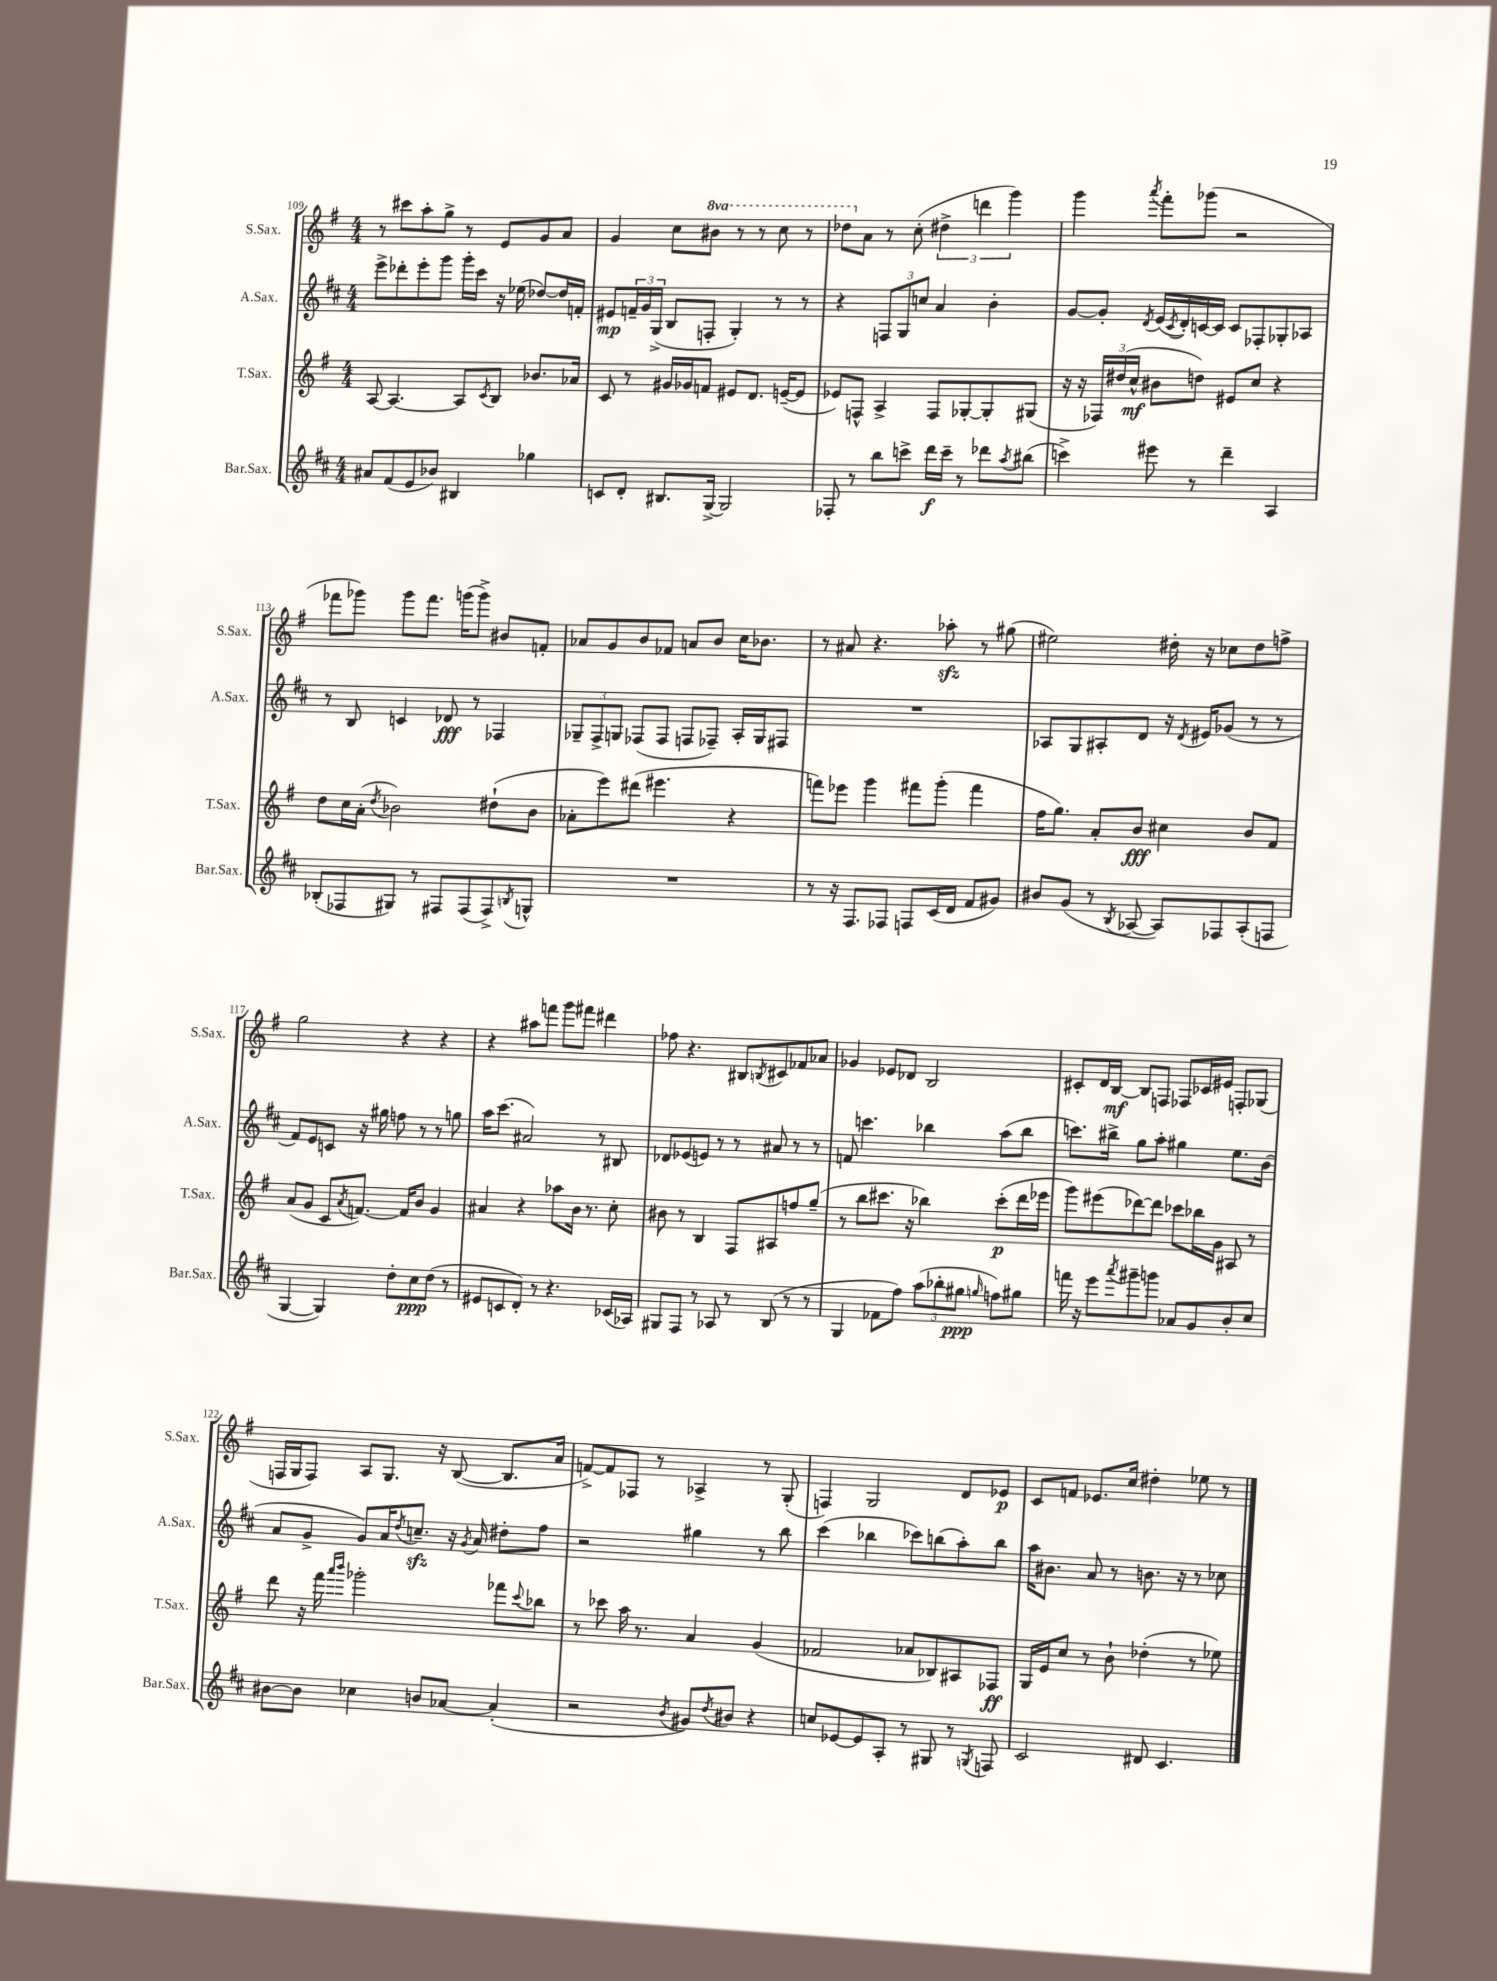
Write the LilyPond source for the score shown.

<<
\new StaffGroup <<
\new Staff = "s0" \with { instrumentName = "S.Sax." shortInstrumentName = "S.Sax." } {
    \clef treble \key g \major \numericTimeSignature \time 4/4 \set Staff.ottavationMarkups = #ottavation-simple-ordinals
    r8 cis'''8 a''8-. g''8-> r8 e'8 g'8 a'8 |
    g'4 c''8 \ottava #1 bis''8 r8 r8 c'''8 r8 |
    des'''8 \ottava #0 a'8 r8 c''8-.( \tuplet 3/2 { dis''4-> d'''4 g'''4) } |
    g'''4 \acciaccatura { a'''8 } fis'''8-. ges'''8( r2 |
    fes'''8 ges'''8) ges'''8 fes'''8. g'''16( g'''8->) bis'8 f'8-. |
    aes'8 g'8 b'8 fes'8 a'8 b'8 c''16 bes'8. |
    r8 ais'8 r4. aes''8-.\sfz r8 gis''8( |
    eis''2) dis''16-. r16 ces''8 dis''8 f''8-> |
    g''2 r4 r4 |
    r4 ais''8 f'''8 g'''8 fis'''8 dis'''4 |
    fes''8 r4. bis8 \acciaccatura { b8 } cis'8 fes'8 aes'8 |
    ges'4 ees'8 des'8 b2 |
    cis'8-. d'16 b16~\mf b8 f8 fes8 ces'16 eis'16 f8-. ges8( |
    f16 g16 f8) a8 g8. r16 b8~( b8. a'16 |
    f'8~->) f'8 fes8 r8 aes4-> r8 g8-.( |
    f4) g2 d'8 ees'8\p |
    c'8 f'8 ees'8. c''16 dis''4-. ees''8 r8 \bar "|." |
}
\new Staff = "s1" \with { instrumentName = "A.Sax." shortInstrumentName = "A.Sax." } {
    \clef treble \key d \major \numericTimeSignature \time 4/4
    e'''8-> des'''8-. e'''8-. g'''8 g'''16-. cis'''16 r16 ees''16( des''8~) des''16 f'16-. |
    eis'8\mp \tuplet 3/2 { f'16-- g'16 g16->( } b8 f8-. g4-.) r8 r8 |
    r4 \tuplet 3/2 { f8 g8 c''8 } a'4 b'4-. |
    g'8~ g'8-. \acciaccatura { d'8 } e'16( \acciaccatura { cis'8 } d'16-.) c'16~ c'16 c'8 fes8-. ges8-. aes8 |
    r8 b8 c'4 des'8\fff r8 fes4 |
    \tuplet 3/2 { ges8-- fis8-> g8 } fes8( fes8 f8 fes8--) a16-. g16 fis8 |
    R1 |
    aes8 g8 ais8-. d'8 r16 \acciaccatura { d'8 } eis'16 ges'8( r8 r8 |
    fis'8) e'8 c'8 r16 gis''16 f''8 r8 r8 g''8 |
    a''16 cis'''8.( ais'2) r8 bis8 |
    des'8 ees'8( e'8) r8 r8 ais'8 r8 r8 |
    f'8 c'''4. bes''4 a''8( bes''8 |
    c'''8.) bis''16-> g''8 a''8-. gis''4 e''8. b'16( |
    a'8 g'8-> g'8) a'16 \acciaccatura { d''8 } c''8.--\sfz r16 \acciaccatura { g'8 } a'16 dis''8-. fis''8 |
    r2 gis''4 r8 b''8 |
    cis'''4( bes''4 ces'''8) b''8( a''8-.) b''8 |
    a''16 bis'8. a'8 r8 b'8. r16 r8 ces''8 \bar "|." |
}
\new Staff = "s2" \with { instrumentName = "T.Sax." shortInstrumentName = "T.Sax." } {
    \clef treble \key g \major \numericTimeSignature \time 4/4
    a8~ a4.~ a8 \acciaccatura { c'8 } b8 bes'8. aes'16 |
    c'8 r8 gis'16 ges'16 f'8 eis'8 d'8. e'16~--( e'8 |
    ees'8) f8-^ a4-> f8 ges8~-. ges8-. gis8( |
    r16 r16 \tuplet 3/2 { fes16) dis''16( c''16-^\mf } bis'8 d''8) eis'8 c''8 r4 |
    d''8 c''16 a'16-.( \acciaccatura { d''8 } bes'2) dis''8-!( bes'8 |
    aes'8-. e'''8) dis'''8( eis'''4. r4 |
    f'''8) ees'''8 g'''4 fis'''8 g'''8-.( fis'''4 |
    fis''16 g''8.) a'8-. b'8\fff cis''4 b'8 fis'8 |
    a'8( g'8 c'8 \acciaccatura { a'8 } f'8.~) f'16 b'8 g'4 |
    ais'4 r4 aes''8 b'16 r8. c''8-. |
    bis'8 r8 b4 fis8 ais8 f''8 g''8--( |
    r8 b''8 cis'''8. r16 bes''4) cis'''8-.\p( d'''16 ees'''16 |
    g'''8) eis'''8( des'''8~) des'''8 ces'''8 bes''16 g'16 ais8 r8 |
    d'''8 r16 fis'''16 \grace { a'''16 b'''16 } ges'''2-. fes'''8 \appoggiatura { c'''8 } bes''8 |
    r8 ces'''8 a''16 r8. a'4 g'4( |
    fes'2 aes'8 bes8) ais8 fes8\ff |
    g16 e'16 c''8 r8 b'8-! des''4-.( r8 ees''8) \bar "|." |
}
\new Staff = "s3" \with { instrumentName = "Bar.Sax." shortInstrumentName = "Bar.Sax." } {
    \clef treble \key d \major \numericTimeSignature \time 4/4
    ais'8 fis'8( e'8 bes'8) bis4 ges''4 |
    c'8 d'8-. bis8. g16~-> g2 |
    fes8-. r8 b''8 c'''8-> d'''16\f c'''16-- r8 des'''8 \acciaccatura { a''8 } bis''8( |
    c'''4->) eis'''8 r8 d'''4-- a4 |
    bes8-.( fes8 gis8) r8 fis8 fis8( fis8->) \acciaccatura { b8 } g8-^ |
    R1 |
    r8 r16 fis8. fes8 f8 cis'16( d'16 fis'8 gis'8) |
    bis'8 g'8( r8 \acciaccatura { b8 } aes8~ aes8) fes8 aes8-.( f8 |
    g4~ g4) d''8-. cis''8\ppp d''8( r8 |
    eis'8 c'8 d'8-.) r8 r4. ces'16( aes16) |
    gis8 fis8 r8 aes8 r8 b8( r8 r8 |
    g4 fes'8 fis''8) \tuplet 3/2 { a''8( bes''8-. gis''8\ppp } \grace { g''16 } f''8) gis''8 |
    f'''16 r16 e'''8 \acciaccatura { a'''8 } gis'''8-- g'''8 aes'8 g'8 b'8-. cis''8 |
    bis'8~ bis'8 ces''4 b'8 aes'8~ aes'4-.( |
    r2 \acciaccatura { b'8 } gis'8) \acciaccatura { d''8 } bis'8 r4 |
    c''8 ees'8~ ees'8 a8-. r8 gis8 r8 \acciaccatura { g8 } f8 |
    cis'2 dis'8 cis'4. \bar "|." |
}
>>
>>
\layout { \context { \Score currentBarNumber = #109 } }
